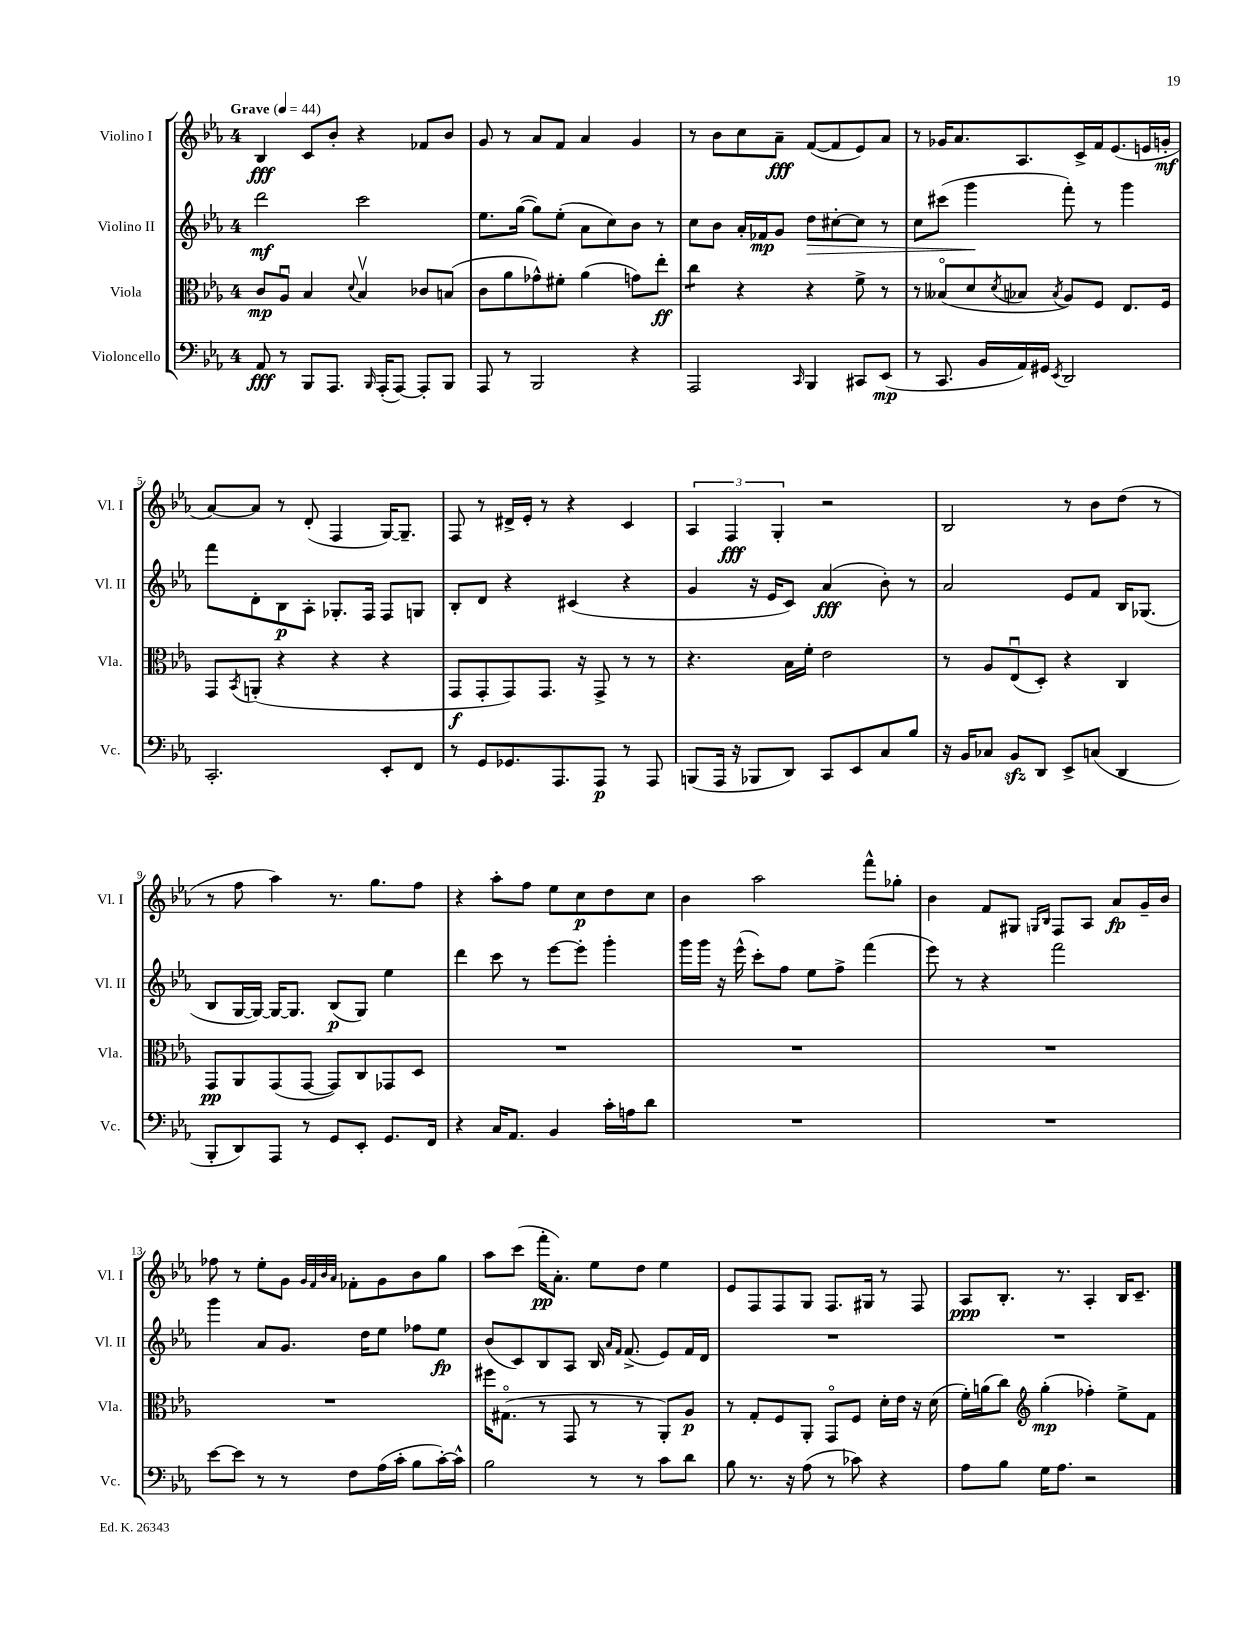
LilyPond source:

<<
\new StaffGroup <<
\new Staff = "s0" \with { instrumentName = "Violino I" shortInstrumentName = "Vl. I" } {
    \clef treble \key ees \major \once \override Staff.TimeSignature.style = #'single-digit \time 4/4 \tempo "Grave" 4 = 44
    bes4\fff c'8 bes'8-. r4 fes'8 bes'8 |
    g'8 r8 aes'8 f'8 aes'4 g'4 |
    r8 bes'8 c''8 aes'8--\fff f'8~( f'8 ees'8) aes'8 |
    r8 ges'16 aes'8. aes8. c'16-> f'16 ees'8.( e'16 g'16-.\mf |
    aes'8~) aes'8 r8 d'8-.( f4 g16~) g8.-- |
    f8 r8 dis'16-> ees'16-. r8 r4 c'4 |
    \tuplet 3/2 { aes4 f4\fff g4-. } r2 |
    bes2 r8 bes'8 d''8( r8 |
    r8 f''8 aes''4) r8. g''8. f''8 |
    r4 aes''8-. f''8 ees''8 c''8\p d''8 c''8 |
    bes'4 aes''2 f'''8-^ ges''8-. |
    bes'4 f'8 gis8 \grace { g16 bes16 } f8 aes8 aes'8\fp g'16-- bes'16 |
    fes''8 r8 ees''8-. g'8 \grace { g'32 f'32 bes'32 aes'32 } fes'8-. g'8 bes'8 g''8 |
    aes''8 c'''8( f'''16-.\pp aes'8.-.) ees''8 d''8 ees''4 |
    ees'8 f8 f8 g8 f8. gis16 r8 f8 |
    aes8\ppp bes8.-. r8. aes4-. bes16 c'8.-- \bar "|." |
}
\new Staff = "s1" \with { instrumentName = "Violino II" shortInstrumentName = "Vl. II" } {
    \clef treble \key ees \major \once \override Staff.TimeSignature.style = #'single-digit \time 4/4
    d'''2\mf c'''2 |
    ees''8. g''16~( g''8) ees''8-.( aes'8 c''8) bes'8 r8 |
    c''8 bes'8 aes'16-. fes'16\mp g'8 d''8\> cis''8~-. cis''8 r8 |
    c''8 cis'''8( g'''4\! f'''8-.) r8 g'''4 |
    f'''8 d'8-. bes8\p aes8-. ges8.-. f16 f8 g8 |
    bes8-. d'8 r4 cis'4( r4 |
    g'4 r16 ees'16 c'8) aes'4\fff( bes'8-.) r8 |
    aes'2 ees'8 f'8 bes16 ges8.( |
    bes8 g16~ g16~) g16~ g8. bes8\p( g8) ees''4 |
    d'''4 c'''8 r8 ees'''8~ ees'''8-. g'''4-. |
    g'''16 g'''16 r16 ees'''16-^( c'''8-.) f''8 ees''8 f''8-> f'''4( |
    ees'''8) r8 r4 f'''2 |
    g'''4 aes'8 g'8. d''16 ees''8 fes''8 ees''8\fp |
    bes'8( c'8) bes8 aes8 bes16 \grace { aes'16 f'16 } f'8.->( ees'8) f'16 d'16 |
    R1 |
    R1 \bar "|." |
}
\new Staff = "s2" \with { instrumentName = "Viola" shortInstrumentName = "Vla." } {
    \clef alto \key ees \major \once \override Staff.TimeSignature.style = #'single-digit \time 4/4
    c'8\mp aes8\downbow bes4 \appoggiatura { d'8 } bes4\upbow ces'8 b8( |
    c'8 aes'8 ges'8-^) fis'8-. aes'4( g'8) ees''8-.\ff |
    c''4:8 r4 r4 f'8-> r8 |
    r8 beses8\flageolet( d'8 \acciaccatura { d'8 } bes8 \acciaccatura { bes8 } aes8) f8 ees8. f16 |
    g,8 \acciaccatura { bes,8 } a,8-.( r4 r4 r4 |
    g,8\f g,8-. g,8) g,8. r16 g,8-> r8 r8 |
    r4. bes16 f'16-. ees'2 |
    r8 aes8 ees8\downbow( d8-.) r4 c4 |
    g,8\pp aes,8 g,8( g,8~ g,8) c8 ges,8 d8 |
    R1 |
    R1 |
    R1 |
    R1 |
    fis''16 gis8.\flageolet( r8 g,8 r8 r8 aes,8-.) aes8\p |
    r8 g8-. f8 aes,8-. g,8\flageolet f8 d'16-. ees'16 r16 d'16( |
    f'16-.) a'16( c''8) \clef treble g''4-.\mp( fes''4-.) ees''8-> f'8 \bar "|." |
}
\new Staff = "s3" \with { instrumentName = "Violoncello" shortInstrumentName = "Vc." } {
    \clef bass \key ees \major \once \override Staff.TimeSignature.style = #'single-digit \time 4/4
    aes,8\fff r8 bes,,8 aes,,8. \grace { bes,,16 } aes,,16-.( aes,,8~) aes,,8-. bes,,8 |
    aes,,8 r8 bes,,2 r4 |
    aes,,2 \grace { c,16 } bes,,4 cis,8 ees,8\mp( |
    r8 c,8. bes,16 aes,16) gis,16 \acciaccatura { ees,8 } d,2 |
    c,2.-. ees,8-. f,8 |
    r8 g,8 ges,8. aes,,8. aes,,8\p r8 aes,,8 |
    b,,8( aes,,16 r16 bes,,8 d,8) c,8 ees,8 c8 bes8 |
    r16 bes,16 ces8 bes,8\sfz d,8 ees,8-> c8( d,4 |
    bes,,8-. d,8) aes,,8 r8 g,8 ees,8-. g,8. f,16 |
    r4 c16 aes,8. bes,4 c'16-. a16 d'8 |
    R1 |
    R1 |
    ees'8~ ees'8 r8 r8 f8 aes16( c'16-. bes8 c'16~-.) c'16-^ |
    bes2 r8 r8 c'8 d'8 |
    bes8 r8. r16 aes8( r8 ces'8) r4 |
    aes8 bes8 g16 aes8. r2 \bar "|." |
}
>>
>>
